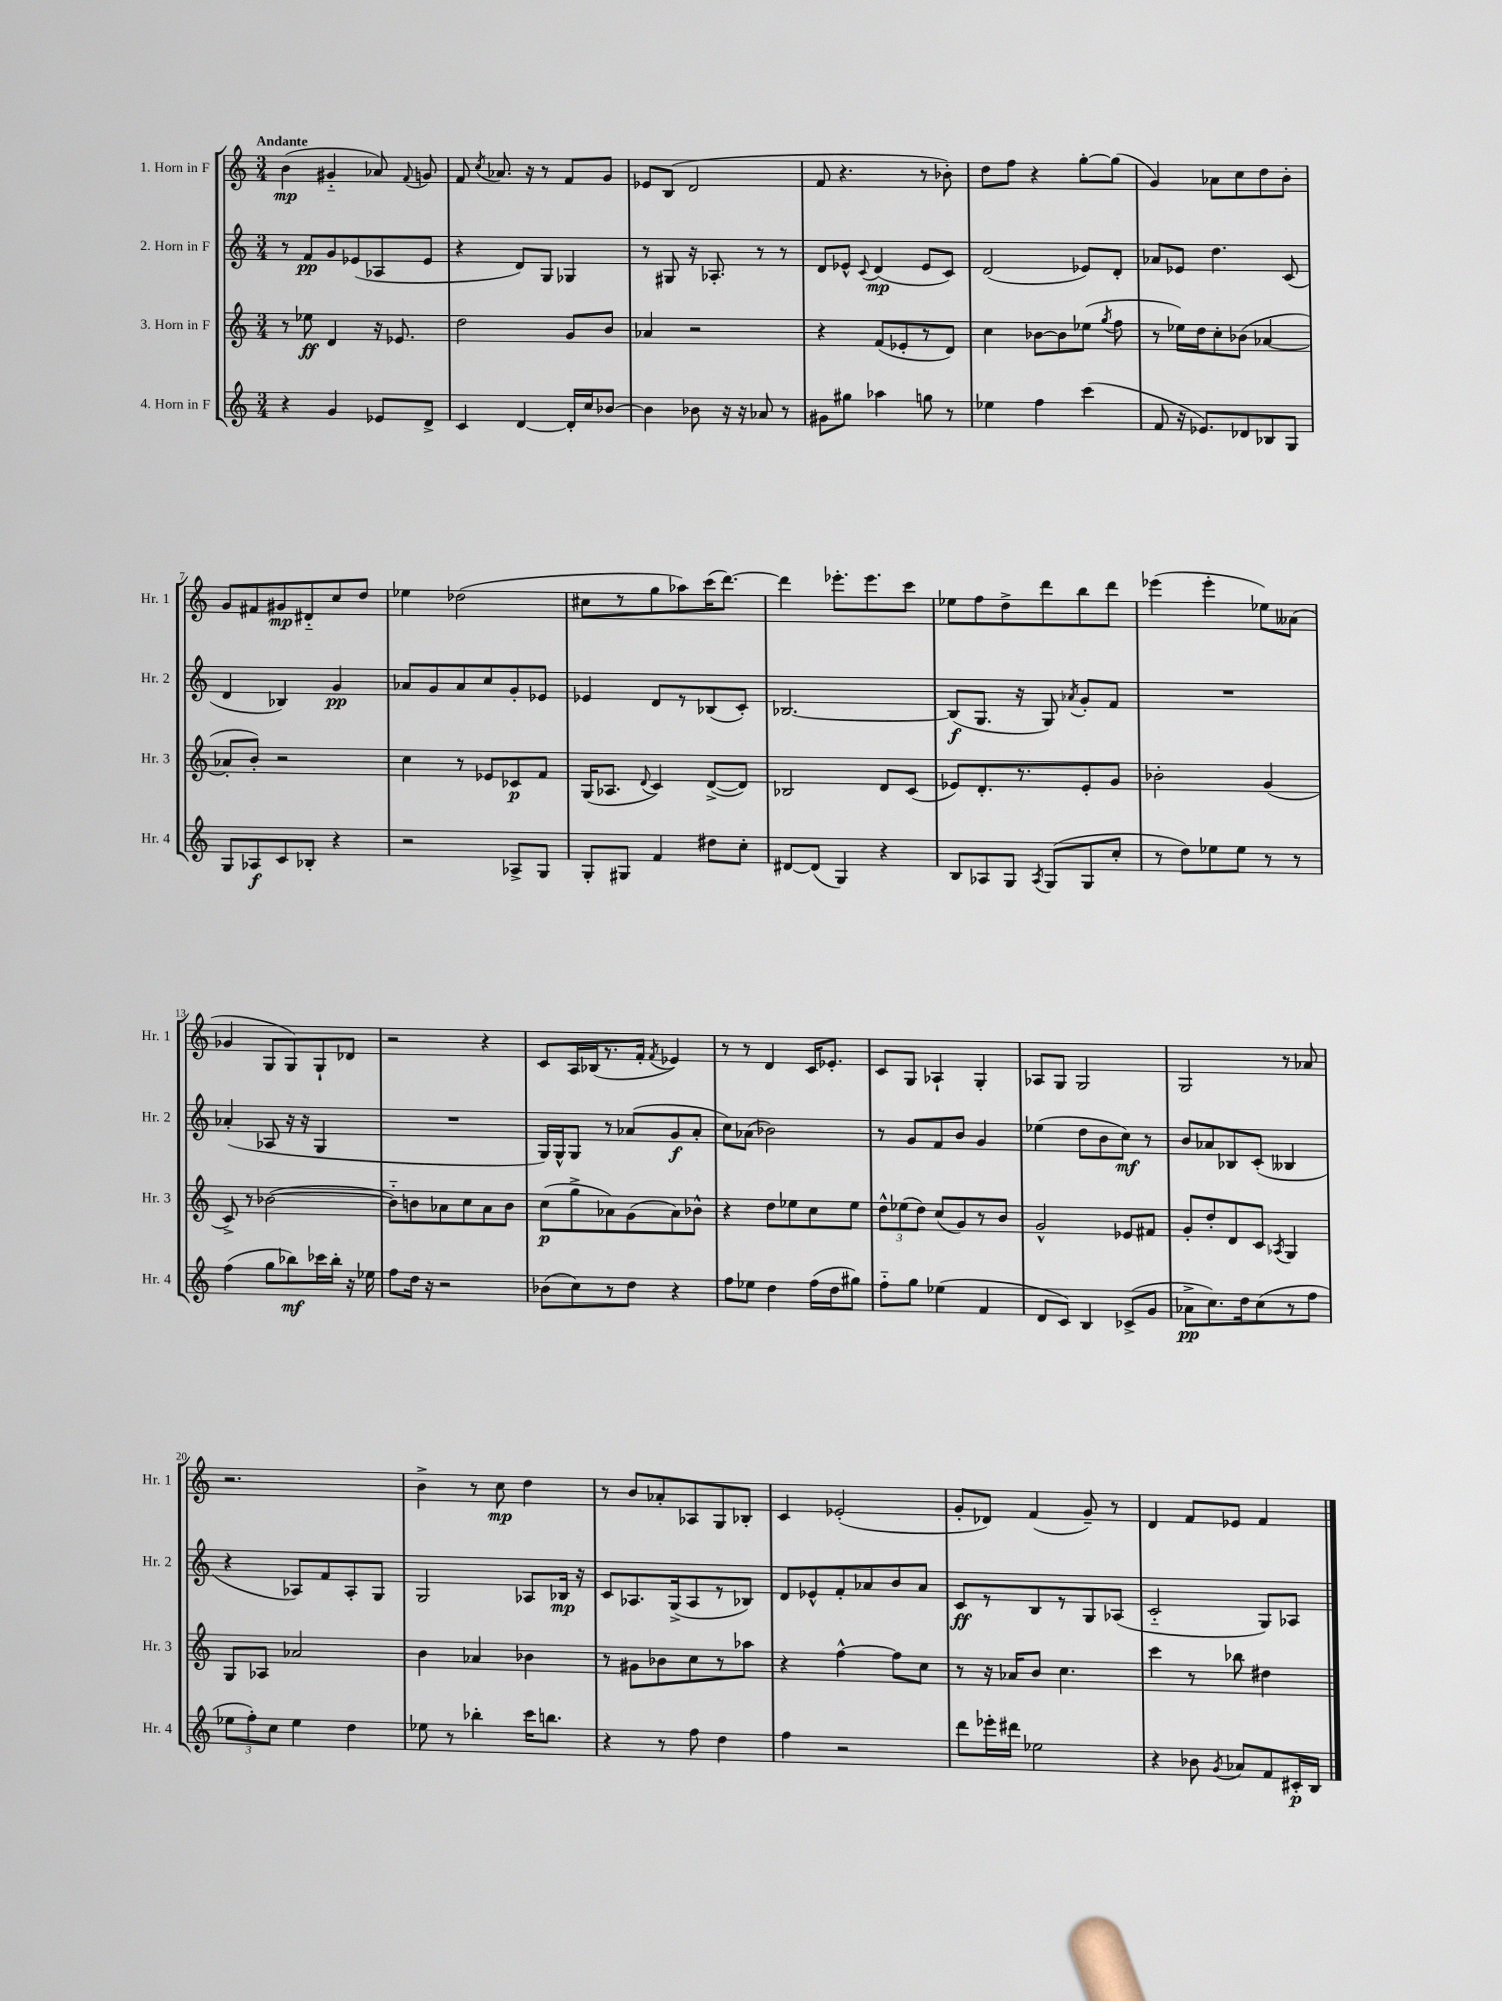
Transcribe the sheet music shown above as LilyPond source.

<<
\new StaffGroup <<
\new Staff = "s0" \with { instrumentName = "1. Horn in F" shortInstrumentName = "Hr. 1" } {
    \clef treble \key c \major \numericTimeSignature \time 3/4 \tempo "Andante"
    \autoBeamOff b'4\mp( gis'4-_ aes'8) \appoggiatura { f'8 } g'8 |
    f'8 \acciaccatura { c''8 } aes'8. r16 r8 f'8[ g'8] |
    ees'8[ b8]( d'2 |
    f'8 r4. r8 bes'8-.) |
    d''8[ f''8] r4 g''8[~-. g''8]( |
    g'4) aes'8[ c''8 d''8 b'8]-. |
    g'8[ fis'8 gis'8\mp dis'8-_ c''8 d''8] |
    ees''4 des''2( |
    cis''8[ r8 g''8 aes''8) c'''16( d'''8.]~) |
    d'''4 ees'''8.[-. ees'''8. c'''8] |
    ees''8[ f''8 d''8-> d'''8 b''8 d'''8] |
    ees'''4( ees'''4-. ees''8[) aeses'8]( |
    ges'4 g8[ g8) g8-! des'8] |
    r2 r4 |
    c'8[ a16 bes16( r8. f'16]-. \acciaccatura { f'8 } ees'4) |
    r8 r8 d'4 c'16[ ees'8.]-. |
    c'8[ g8] aes4-! g4-. |
    aes8[ g8] g2 |
    g2 r8 aes'8 |
    r2. |
    b'4-> r8 c''8\mp d''4 |
    r8 b'8[ aes'8-. aes8 g8 bes8]-. |
    c'4 ees'2-.( |
    g'8[-. des'8]) f'4( g'8--) r8 |
    d'4 f'8[ ees'8] f'4 \bar "|." |
}
\new Staff = "s1" \with { instrumentName = "2. Horn in F" shortInstrumentName = "Hr. 2" } {
    \clef treble \key c \major \numericTimeSignature \time 3/4
    \autoBeamOff r8 f'8[\pp g'8 ees'8( aes8 ees'8] |
    r4 d'8[) g8] ges4 |
    r8 gis8 r16 aes8.-. r8 r8 |
    d'8[ ees'8]-^ \appoggiatura { c'8 } d'4\mp( ees'8[ c'8]) |
    d'2( ees'8[) d'8]-. |
    aes'8[ ees'8] d''4. c'8( |
    d'4 bes4) g'4\pp |
    aes'8[ g'8 aes'8 c''8 g'8-. ees'8] |
    ees'4 d'8[ r8 bes8( c'8]-.) |
    bes2.~ |
    bes8[\f( g8.] r16 g8) \acciaccatura { aes'8 } g'8[-. f'8] |
    R2. |
    aes'4-.( aes8 r16 r16 g4 |
    R2. |
    g16[) g16-^ g8] r8 aes'8[( g'8\f aes'8]-. |
    c''8[) aes'8]( bes'2) |
    r8 g'8[ f'8 b'8] g'4 |
    ees''4( d''8[ b'8 c''8]\mf) r8 |
    b'8[ aes'8 bes8 c'8]-.( beses4 |
    r4 aes8[) f'8 aes8-. g8] |
    g2 aes8[ bes16]\mp r16 |
    c'8[ aes8. g16->( aes8 r8 bes8]) |
    d'8[ ees'8-^ f'8-. aes'8 b'8 aes'8] |
    c'8[\ff r8 b8 r8 g8 aes8]( |
    c'2-_ g8[) aes8] \bar "|." |
}
\new Staff = "s2" \with { instrumentName = "3. Horn in F" shortInstrumentName = "Hr. 3" } {
    \clef treble \key c \major \numericTimeSignature \time 3/4
    \autoBeamOff r8 ees''8\ff d'4 r16 ees'8. |
    d''2 g'8[ b'8] |
    aes'4 r2 |
    r4 f'8[( ees'8-. r8 d'8]) |
    c''4 bes'8[~ bes'8 ees''8]( \acciaccatura { g''8 } f''8 |
    r8 ees''16[) d''16 c''8-. bes'8]( aes'4~ |
    aes'8[-. b'8]-.) r2 |
    c''4 r8 ees'8[ ces'8\p f'8] |
    g16[( aes8.] \appoggiatura { d'8 } c'4) d'8[~->( d'8]) |
    bes2 d'8[ c'8]( |
    ees'8[) d'8.-. r8. ees'8-. g'8] |
    bes'2-. g'4( |
    c'8->) r8 bes'2~( |
    bes'8[-_) b'8 aes'8 c''8 aes'8 b'8] |
    c''8[\p( g''8-> aes'8) g'8( aes'8) bes'8]-^ |
    r4 d''8[ ees''8 c''8 ees''8] |
    \tuplet 3/2 { d''8[-^ ees''8( d''8]) } c''8[( g'8) r8 b'8] |
    g'2-^ ees'8[ fis'8] |
    g'8[-. d''8-. d'8 c'8] \acciaccatura { aes8 } g4 |
    g8[ aes8] aes'2 |
    b'4 aes'4 bes'4 |
    r8 gis'8[ bes'8 c''8 r8 aes''8] |
    r4 f''4~-^ f''8[ c''8] |
    r8 r16 aes'16[ b'8] c''4. |
    c'''4 r8 bes''8 dis''4 \bar "|." |
}
\new Staff = "s3" \with { instrumentName = "4. Horn in F" shortInstrumentName = "Hr. 4" } {
    \clef treble \key c \major \numericTimeSignature \time 3/4
    \autoBeamOff r4 g'4 ees'8[ d'8]-> |
    c'4 d'4~ d'16[-. c''16 bes'8]~ |
    bes'4 bes'8 r16 r16 aes'8 r8 |
    gis'8[ gis''8] aes''4 g''8 r8 |
    ees''4 f''4 c'''4( |
    f'8 r16 ees'8.[) des'8 bes8 g8] |
    g8[ aes8\f c'8 bes8]-. r4 |
    r2 aes8[-> g8] |
    g8[-. gis8] f'4 dis''8[ c''8]-. |
    dis'8[~ dis'8]( g4) r4 |
    b8[ aes8 g8] \acciaccatura { aes8 } g8[( g8 c''8]-. |
    r8 d''8[) ees''8 ees''8] r8 r8 |
    f''4( g''8[ bes''8\mf) ces'''16 bes''16]-. r16 ees''16 |
    f''8[ d''16] r16 r2 |
    bes'8[( c''8) r8 d''8] r4 |
    f''8[ ees''8] d''4 f''16[( d''16 gis''8]) |
    f''8[-_ g''8] ees''4( f'4 |
    d'8[ c'8]) b4 ces'8[->( g'8] |
    aes'8[->\pp c''8.) d''16 c''8( r8 f''8] |
    \tuplet 3/2 { ees''8[ f''8-.) c''8] } ees''4 d''4 |
    ees''8 r8 bes''4-. c'''16[ b''8.] |
    r4 r8 f''8 d''4 |
    f''4 r2 |
    d'''8[ ees'''16-. dis'''16] ees''2 |
    r4 bes'8 \acciaccatura { g'8 } aes'8[ f'8 cis'16-.\p b16] \bar "|." |
}
>>
>>
